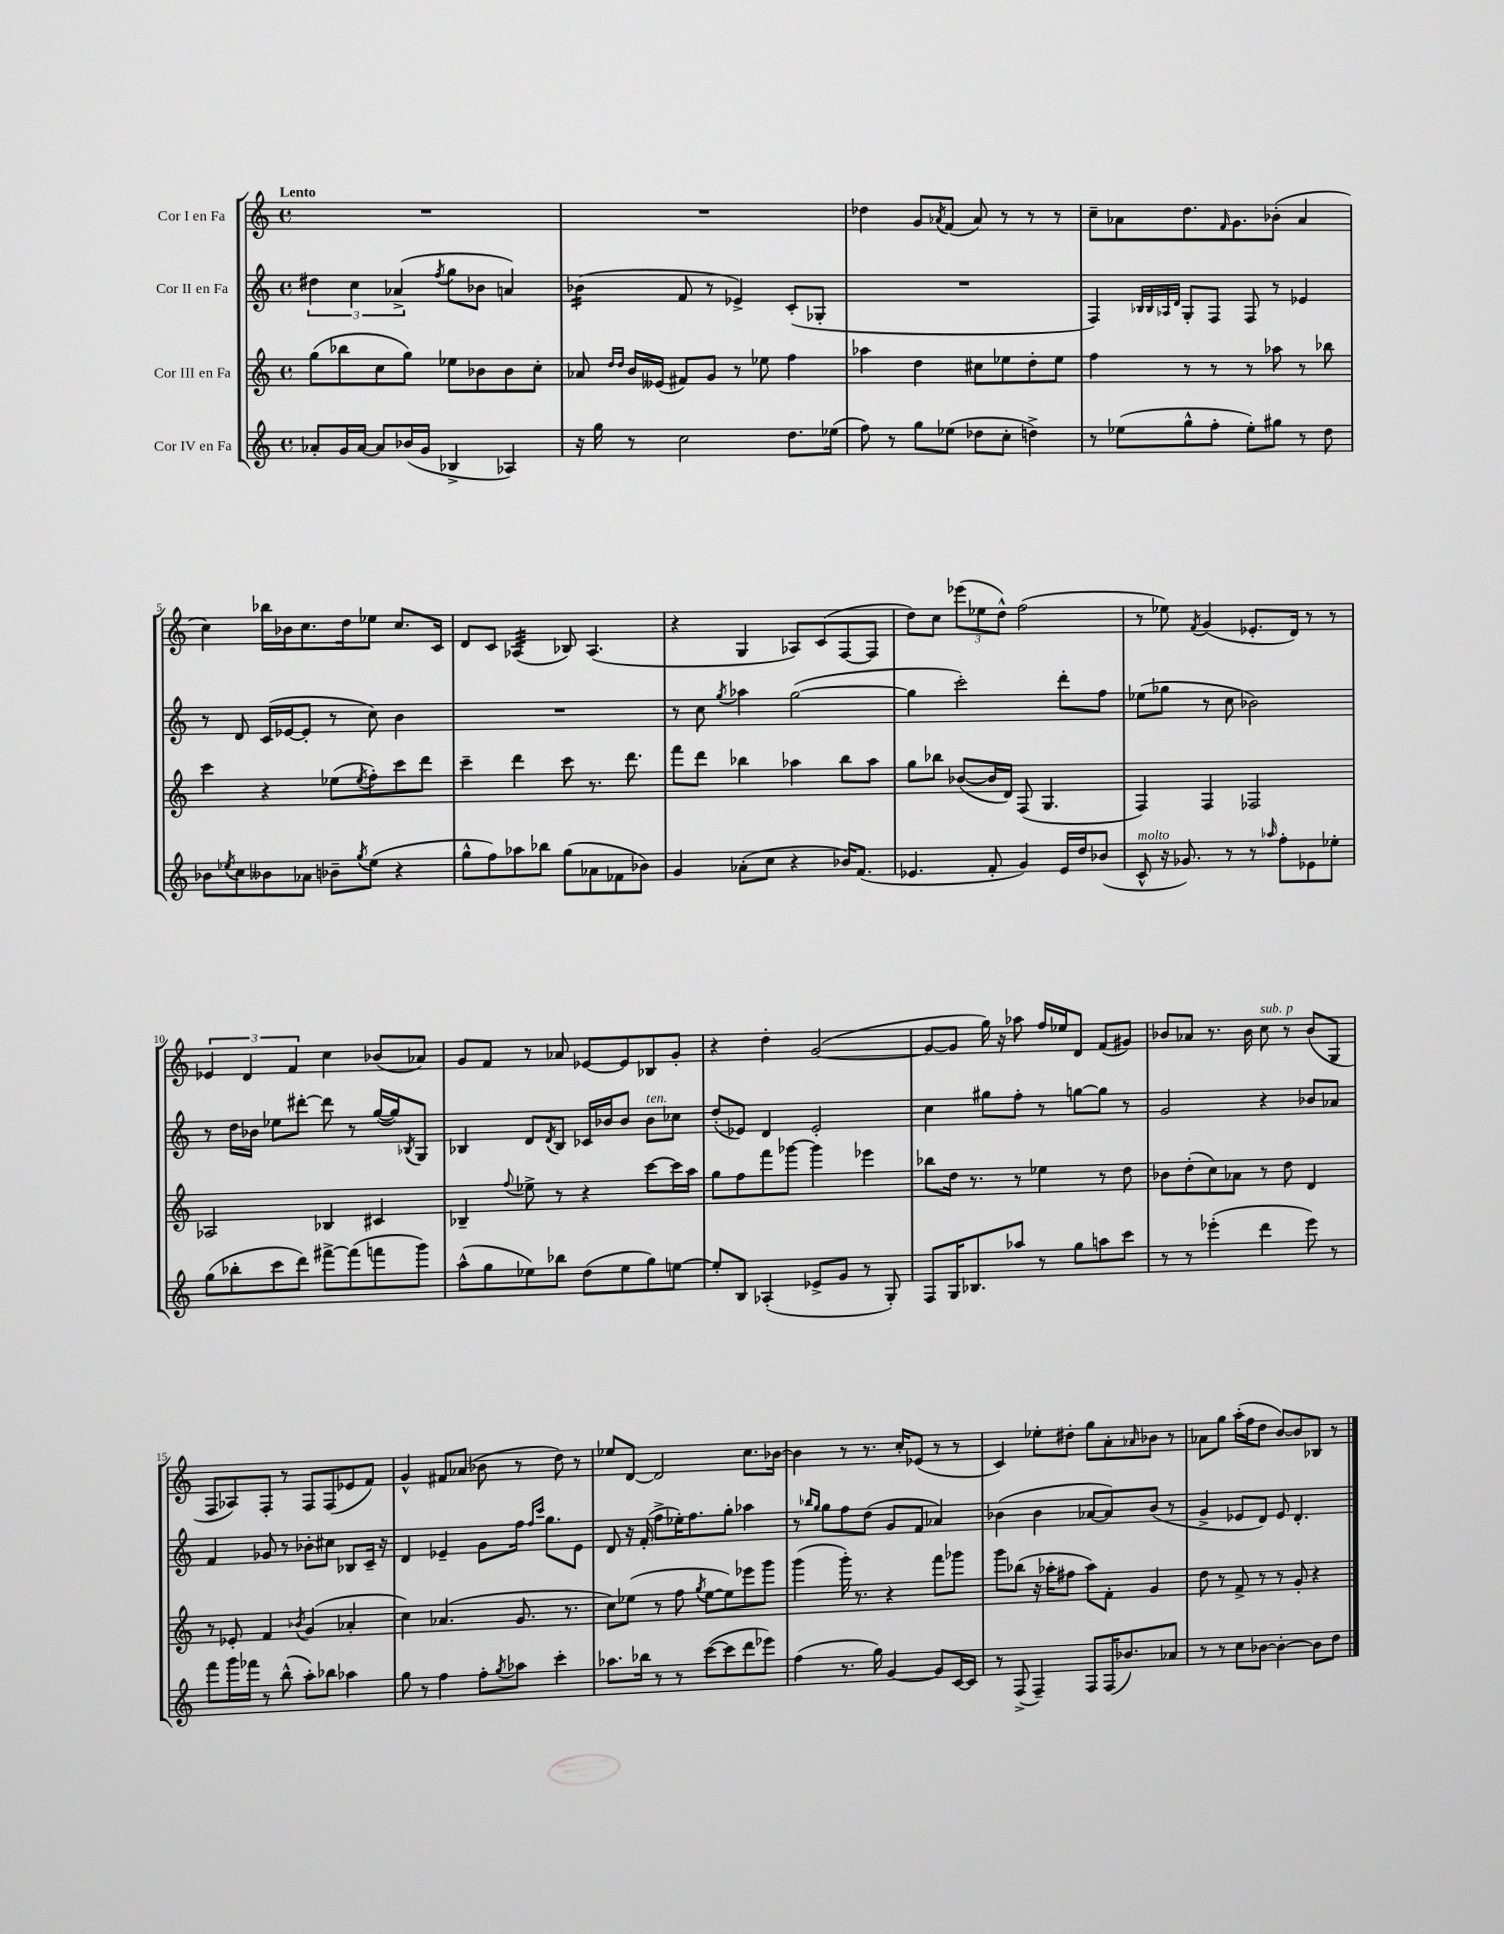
<<
\new StaffGroup <<
\new Staff = "s0" \with { instrumentName = "Cor I en Fa" } {
    \clef treble \key c \major \defaultTimeSignature \time 4/4 \tempo "Lento"
    R1 |
    R1 |
    des''4 g'8 \acciaccatura { aes'8 } f'8( aes'8) r8 r8 r8 |
    c''8-- aes'8 d''8. \grace { f'16 } g'8. bes'8-.( aes'4 |
    c''4) bes''16 bes'16 c''8. d''16 ees''8 c''8. c'16 |
    d'8 c'8 aes4:32( bes8) aes4.( |
    r4 g4 aes8) c'8( f8~ f8 |
    d''8) c''8 \tuplet 3/2 { ees'''8( ees''8 d''8-^) } f''2( |
    r8 ees''8) \acciaccatura { f'8 } g'4( ees'8.-. d'16) r8 r8 |
    \tuplet 3/2 { ees'4 d'4 f'4 } c''4 bes'8( aes'8) |
    g'8 f'8 r8 aes'8 ees'8~ ees'8 bes8 g'8-. |
    r4 d''4-. g'2~( |
    g'8~ g'8 g''16) r16 aes''8 f''16 ees''16 d'8 f'8( gis'8) |
    bes'8 aes'8 r8. bes'16 c''8^\markup { \italic "sub. p" } r8 bes'8( g8 |
    f8 aes8) f8-. r8 f8 f8( ees'8 f'8) |
    g'4-^ fis'8 aes'8( bes'8 r8 d''8) r8 |
    ees''8 d'8~ d'2 c''8. bes'16~ |
    bes'4 r8 r8. c''16-. ees'8( r8 r8 |
    c'4) ees''8-. dis''8-. g''8 a'8-. \grace { aes'16 } bes'8 r8 |
    aes'8 g''8 a''16-.( f''16 d''8 b'8~) b'8 bes8 r8 \bar "|." |
}
\new Staff = "s1" \with { instrumentName = "Cor II en Fa" } {
    \clef treble \key c \major \defaultTimeSignature \time 4/4
    \tuplet 3/2 { dis''4 c''4 aes'4->( } \acciaccatura { f''8 } g''8 bes'8 a'4) |
    bes'4:16( f'8 r8 ees'4->) c'8-.( ges8-. |
    R1 |
    f4) \grace { bes32 bes32 aes32 d'32 } g8-. f8 f8 r8 ees'4 |
    r8 d'8 c'16( ees'16~ ees'8-. r8 c''8) b'4 |
    R1 |
    r8 c''8 \acciaccatura { g''8 } aes''4 g''2~( |
    g''4 c'''2-.) d'''8-. f''8 |
    ees''8( ges''8 r8 c''8 bes'2) |
    r8 d''16 bes'16 ees''8 dis'''8~-. dis'''8 r8 g''16~( g''16) \acciaccatura { bes8 } g8 |
    bes4 d'8 \acciaccatura { d'8 } bes8 ces'16 bes'16 bes'8 bes'8^\markup { \italic "ten." } ces''8 |
    d''8-.( ees'8) d'4 ees'2-. |
    c''4 gis''8 f''8-. r8 g''8~ g''8 r8 |
    g'2 r4 bes'8 aes'8 |
    f'4 ges'8 r8 bes'8-. cis''8 bes8 c'16-- r16 |
    d'4 ees'4-- g'8 f''16 \grace { f''16 c'''16 } g''8. ees'8 |
    d'8 r16 f'16-.( f''8-> ees''16-.) f''8. g''8-. aes''4 |
    r8 \grace { bes''16 g''16 } g''8 f''8 d''8( g'8 f'8 aes'4) |
    bes'4( bes'4 aes'8~ aes'8) bes'8( r8 |
    g'4-> ees'8 d'8) ees'8 d'4.-. \bar "|." |
}
\new Staff = "s2" \with { instrumentName = "Cor III en Fa" } {
    \clef treble \key c \major \defaultTimeSignature \time 4/4
    g''8( bes''8 c''8 g''8) ees''8 bes'8 bes'8 c''8-. |
    aes'8 \grace { d''16 d''16 } b'16 eeses'16( fis'8) g'8 r8 ees''8 f''4 |
    aes''4 d''4 cis''8 ees''8 d''8-. ees''8 |
    f''4 r8 r8 r8 aes''8 r8 bes''8 |
    c'''4 r4 ees''8( \acciaccatura { ees''8 } f''8-.) c'''8 d'''8 |
    c'''4-- d'''4 c'''8 r8. d'''8. |
    f'''8 d'''8 bes''4 aes''4 bes''8 aes''8 |
    g''8 bes''8 bes'8~( bes'16 d'16) f8( g4. |
    f4) f4 fes2 |
    aes2 bes4 cis'4 |
    bes4-- \appoggiatura { f''8 } ees''8-> r8 r4 c'''8~ c'''16 a''16 |
    g''8 f''8 f'''8 ges'''8~ ges'''4 ees'''4 |
    bes''8 d''16 r8. r8 ees''4 r8 d''8 |
    bes'8 d''8-.( c''8) aes'8 r8 d''8 d'4 |
    r8 ees'8-. f'4 \acciaccatura { bes'8 } g'4( aes'4-. |
    c''4) aes'4.( g'8. r8. |
    c''8) ees''8( r8 f''8 \acciaccatura { g''8 } ees''8~ ees''8) ees'''8 g'''8 |
    g'''4( g'''16-.) r8. r4 f'''8 ges'''8 |
    g'''8 bes''8( r16 aes''16-. fis''8 aes''8) f'8-. g'4 |
    d''8 r8 f'8-> r8 r8 g'8-. r4 \bar "|." |
}
\new Staff = "s3" \with { instrumentName = "Cor IV en Fa" } {
    \clef treble \key c \major \defaultTimeSignature \time 4/4
    aes'8-. g'16 aes'16~ aes'8 bes'16( g'16 bes4-> aes4) |
    r16 g''16 r8 c''2 d''8. ees''16( |
    f''8) r8 g''8 ees''8( des''8 c''8-. d''4->) |
    r8 ees''8( g''8-^ f''8-. ees''8-.) gis''8 r8 d''8 |
    bes'8 \acciaccatura { ees''8 } c''8 beses'8 aes'8 bes'8-- \acciaccatura { g''8 } ees''8( r4 |
    g''8-^ f''8) aes''8 bes''8 g''8( aes'8 fes'8 bes'8) |
    g'4 aes'8-.( c''8 r4 bes'16) f'8.( |
    ees'4. f'8-. g'4) ees'16 d''16 bes'8( |
    c'8-^^\markup { \italic "molto" } r16 ges'8.) r8 r8 \grace { aes''16 } f''8-. ees'8 ees''8-. |
    g''8( bes''8-. c'''8 d'''8) fis'''8~-> fis'''8( f'''8 g'''8) |
    a''8-^( g''8 ees''8) bes''8 d''8( ees''8 g''8) e''8~ |
    e''8-. b8 aes4-.( ees'8-> g'8 r8 g8-.) |
    f8 g16 bes8. aes''8 r8 g''8 a''8 c'''8 |
    r8 r8 ees'''4-.( d'''4 ees'''8) r8 |
    f'''8 g'''16 fes'''16 r8 b''8-^( a''8-.) bes''8 aes''4 |
    g''8 r8 f''4 f''8-. \acciaccatura { g''8 } aes''8 c'''4-. |
    aes''8. bes''16 r8 r8 c'''8~( c'''8 d'''8 ees'''8) |
    f''4( r8. g''16) g'4~ g'8 c'16~ c'16 |
    r8 f8->( f4--) f8 f16( bes'8.) aes'8 |
    r8 r8 c''8 bes'8~ bes'4~-. bes'8 d''8 \bar "|." |
}
>>
>>
